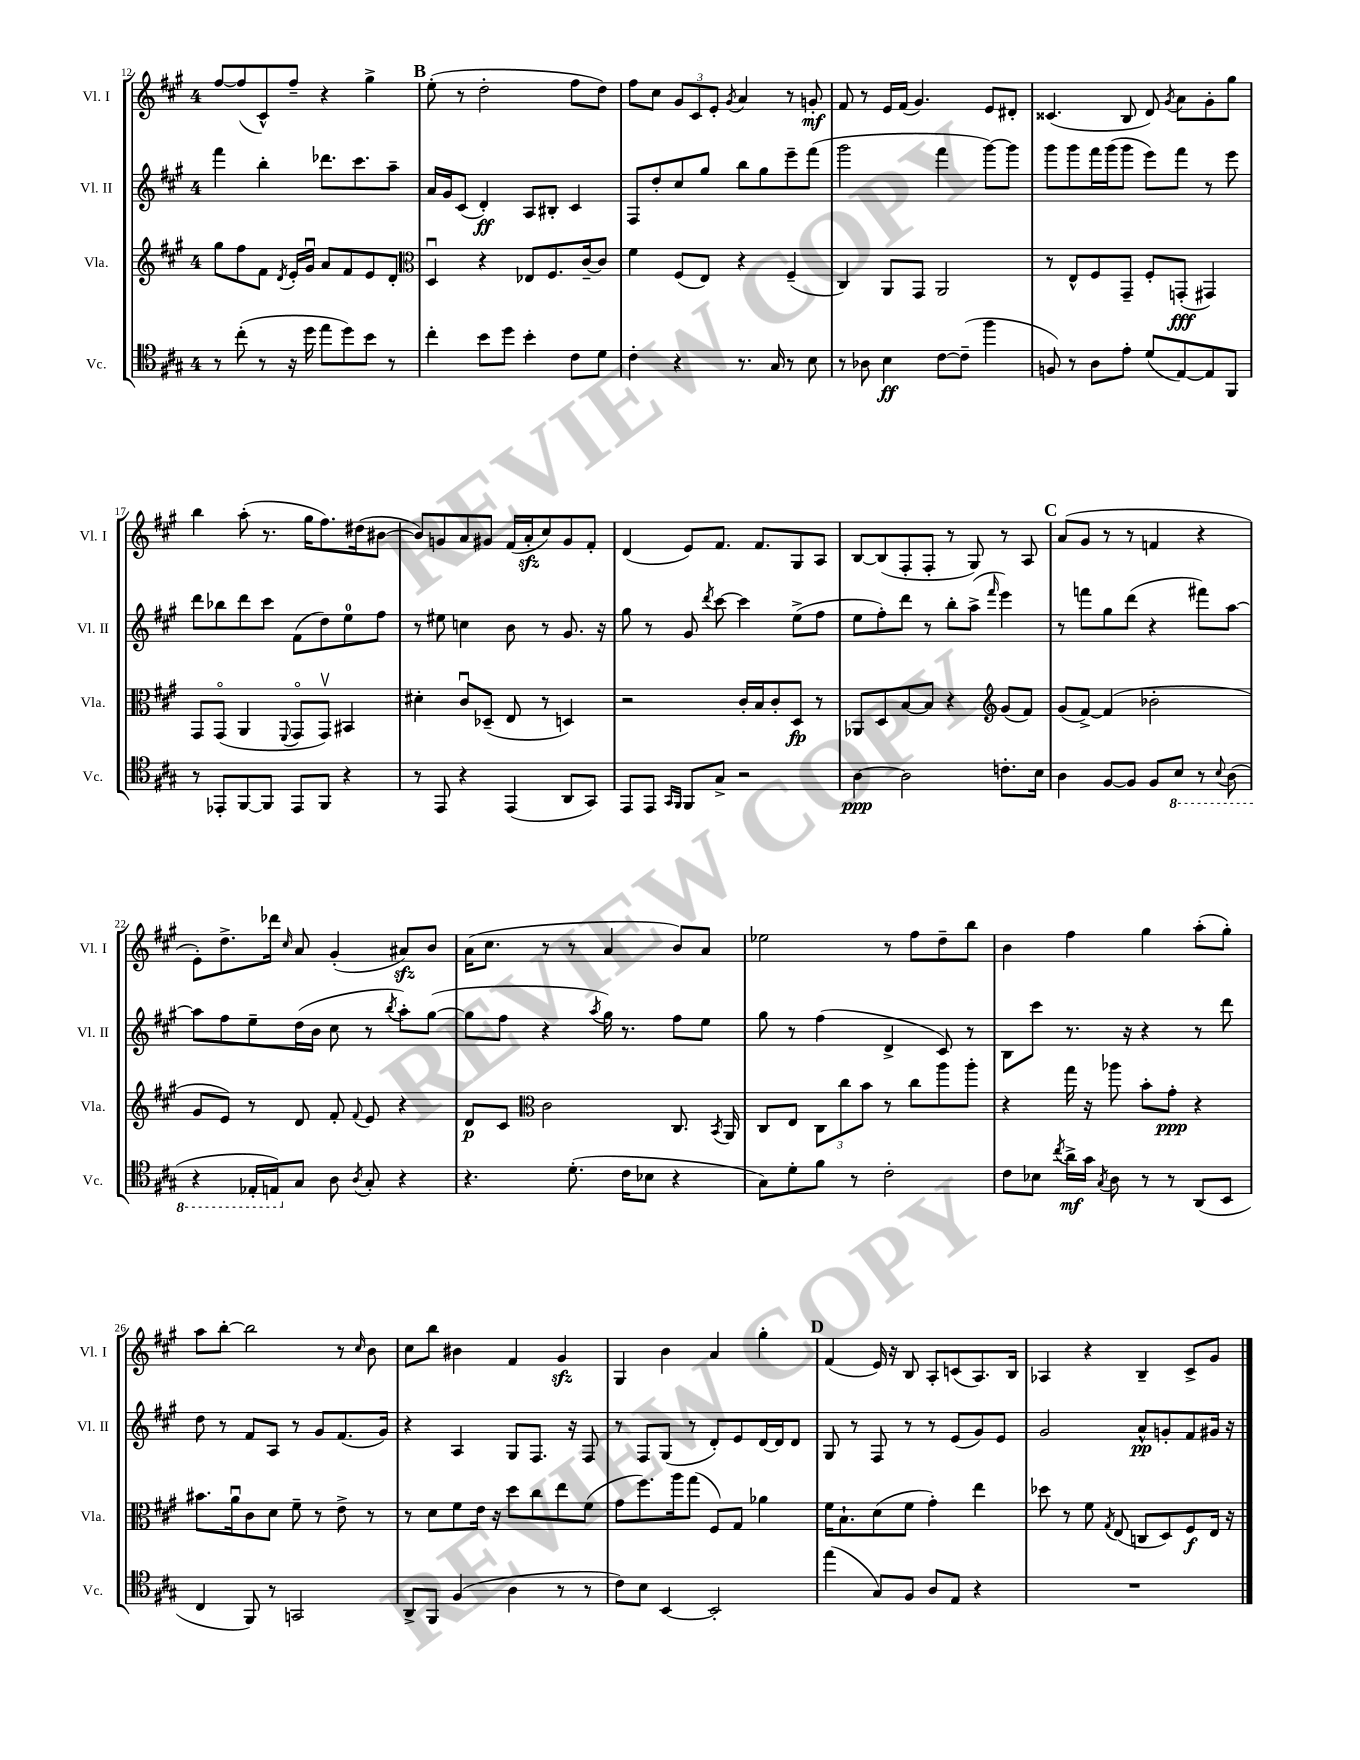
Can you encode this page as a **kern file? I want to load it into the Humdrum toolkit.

**kern	**dynam	**kern	**dynam	**kern	**dynam	**kern	**dynam
*part4	*part4	*part3	*part3	*part2	*part2	*part1	*part1
*staff4	*staff4	*staff3	*staff3	*staff2	*staff2	*staff1	*staff1
*I"Vc.	*	*I"Vla.	*	*I"Vl. II	*	*I"Vl. I	*
*I'Vc.	*	*I'Vla.	*	*I'Vl. II	*	*I'Vl. I	*
*clefC4	*	*clefG2	*	*clefG2	*	*clefG2	*
*k[f#c#g#]	*	*k[f#c#g#]	*	*k[f#c#g#]	*	*k[f#c#g#]	*
*M4/4	*	*M4/4	*	*M4/4	*	*M4/4	*
=12	=12	=12	=12	=12	=12	=12	=12
8r	.	8gg#\L	.	4fff#\	.	[8ff#/L	.
(8cc#'\	.	8ff#\	.	.	.	(8ff#/]	.
8r	.	8f#\J	.	4bb'\	.	8c#^^/)	.
.	.	8qd/	.	.	.	.	.
16r	.	16e'/LL	.	.	.	8ff#~/J	.
16dd\	.	16g#u/JJ	.	.	.	.	.
8ee\L	.	8a/L	.	8.ddd-X\L	.	4r	.
8dd\)	.	8f#/	.	.	.	.	.
.	.	.	.	8.ccc#\	.	.	.
8b\J	.	8e/	.	.	.	4gg#^\	.
8r	.	8d'/J	.	8aa~\J	.	.	.
!!LO:REH:place=s1:t=B
=13	=13	=13	=13	=13	=13	=13	=13
*	*	*clefC3	*	*	*	*	*
4cc#'\	.	4Du/	.	16a/LL	.	(8ee'\	.
.	.	.	.	16g#/J	.	.	.
.	.	.	.	(8c#/J	.	8r	.
8b\L	.	4r	.	4d'/)	ff	2dd'\	.
8dd\J	.	.	.	.	.	.	.
4b'\	.	8E-X/L	.	8A/L	.	.	.
.	.	8.F#/	.	8B#X'/J	.	.	.
8c#\L	.	.	.	4c#/	.	8ff#\L	.
.	.	[16c#~/k	.	.	.	.	.
8d\J	.	8c#/J]	.	.	.	8dd\J)	.
=14	=14	=14	=14	=14	=14	=14	=14
4c#'\	.	4f#\	.	8F#/L	.	8ff#\L	.
.	.	.	.	8dd'/	.	8cc#\J	.
4r	.	(8F#/L	.	8cc#/	.	12g#/L	.
.	.	.	.	.	.	12c#/	.
.	.	8E/J)	.	8gg#/J	.	.	.
.	.	.	.	.	.	12e'/J	.
.	.	.	.	.	.	8qg#/	.
8.r	.	4r	.	8bb\L	.	4a/	.
.	.	.	.	8gg#\	.	.	.
16G#/	.	.	.	.	.	.	.
8r	.	(4F#~/	.	8eee~\	.	8r	.
8B\	.	.	.	(8fff#\J	.	8gn'/	mf
=15	=15	=15	=15	=15	=15	=15	=15
8r	.	4C#/)	.	2ggg#\	.	8f#/	.
8A-X\	.	.	.	.	.	8r	.
4B\	ff	8AA/L	.	.	.	16e/LL	.
.	.	.	.	.	.	(16f#/JJ	.
.	.	8GG#/J	.	.	.	4.g#/)	.
[8c#\L	.	2AA/	.	4fff#\	.	.	.
(8c#~\J]	.	.	.	.	.	.	.
4ff#\	.	.	.	[8ggg#\L)	.	8e/L	.
.	.	.	.	8ggg#\J]	.	8d#X'/J	.
=16	=16	=16	=16	=16	=16	=16	=16
8Fn/)	.	8r	.	8ggg#\L	.	(4.c##X/	.
8r	.	8E^^/L	.	8ggg#\	.	.	.
8A\L	.	8F#/	.	16fff#\L	.	.	.
.	.	.	.	(16ggg#\J	.	.	.
8e'\J	.	8GG#~/J	.	8ggg#\J	.	8B/	.
(8d/L	.	8F#'/L	.	8eee\L)	.	8d/)	.
.	.	.	.	.	.	8qg#/	.
[8E/)	.	(8GGn'/J	fff	8fff#\J	.	8a\L	.
8E/]	.	4GG#X/)	.	8r	.	8g#'\	.
8FF#/J	.	.	.	8eee\	.	8gg#\J	.
!!LO:LB:g=z
=17	=17	=17	=17	=17	=17	=17	=17
8r	.	8GG#/L	.	8ddd\L	.	4bb\	.
8EE-X'/L	.	(8GG#/J	.	8bb-X\	.	.	.
[8FF#/	.	4AA/	.	8ddd\	.	(8aa'\	.
8FF#/J]	.	.	.	8ccc#\J	.	8.r	.
.	.	8qqFF#/	.	.	.	.	.
8EE-/L	.	8GG#/L	.	(8f#\L	.	.	.
.	.	.	.	.	.	16gg#\KL	.
8FF#/J	.	8GG#v/J)	.	8dd\)	.	8.ff#\)	.
4r	.	4BB#X/	.	8ee\	.	.	.
.	.	.	.	.	.	(16dd#X\k	.
.	.	.	.	8ff#\J	.	[8b#X\J	.
=18	=18	=18	=18	=18	=18	=18	=18
8r	.	4d#X'\	.	8r	.	8b#/L])	.
8EE/	.	.	.	8ee#X\	.	8gn/	.
4r	.	8c#u/L	.	4ccn\	.	8a/	.
.	.	(8D-X~/J	.	.	.	8g#X/J	.
(4EE/	.	8E/	.	8b\	.	(16f#/LL	.
.	.	.	.	.	.	16azz'/J	.
.	.	8r	.	8r	.	8cc#/)	.
8AA/L	.	4Dn/)	.	8.g#/	.	8g#/	.
8GG#/J)	.	.	.	.	.	8f#'/J	.
.	.	.	.	16r	.	.	.
=19	=19	=19	=19	=19	=19	=19	=19
8EE/L	.	2r	.	8gg#\	.	(4d/	.
8EE/J	.	.	.	8r	.	.	.
16qqGG#/LL	.	.	.	.	.	.	.
16qqFF#/JJ	.	.	.	.	.	.	.
8FF#/L	.	.	.	8g#/	.	8e/L)	.
.	.	.	.	8qddd/	.	.	.
8G#^/J	.	.	.	[8ccc#\	.	8.f#/J	.
2r	.	16c#'/LL	.	4ccc#\]	.	.	.
.	.	16B/J	.	.	.	8.f#/L	.
.	.	8c#'/	.	.	.	.	.
.	.	8D/J	fp	(8ee^\L	.	8G#/	.
.	.	8r	.	8ff#\J	.	8A/J	.
=20	=20	=20	=20	=20	=20	=20	=20
[4A\	ppp	8AA-X/L	.	8ee\L	.	[8B/L	.
.	.	8D/	.	8ff#'\)	.	(8B/]	.
2A\]	.	[8B/	.	8ddd\J	.	8F#'/	.
.	.	8B/J]	.	8r	.	8F#'/J	.
.	.	4r	.	8bb'\L	.	8r	.
.	.	.	.	(8aa^\J	.	8G#/)	.
*	*	*clefG2	*	*	*	*	*
.	.	.	.	16qqfff#/	.	.	.
8.cn'\L	.	(8g#/L	.	4eee\)	.	8r	.
.	.	8f#/J)	.	.	.	8A/	.
16B\Jk	.	.	.	.	.	.	.
!!LO:REH:place=s1:t=C
=21	=21	=21	=21	=21	=21	=21	=21
4A\	.	(8g#/L	.	8r	.	(8a/L	.
.	.	[8f#^/J)	.	8fffn\L	.	8g#/J	.
[8F#/L	.	(4f#/]	.	8gg#\	.	8r	.
8F#/J]	.	.	.	(8ddd\J	.	8r	.
8F#/L	.	2b-X'\	.	4r	.	4fn/	.
*8ba	*	*	*	*	*	*	*
8BB/J	.	.	.	.	.	.	.
8r	.	.	.	8fff#X\L)	.	4r	.
8qqBB/	.	.	.	.	.	.	.
(8AA\	.	.	.	[8aa\J	.	.	.
!!LO:LB:g=z
=22	=22	=22	=22	=22	=22	=22	=22
4r	.	8g#/L	.	8aa\L]	.	8e'\L)	.
.	.	8e/J)	.	8ff#\	.	8.dd^\	.
16EE-X'/LL	.	8r	.	8ee~\	.	.	.
16EEn/J)	.	.	.	.	.	16ddd-X\Jk	.
.	.	.	.	.	.	16qqcc#/	.
*X8ba	*	*	*	*	*	*	*
8G#/J	.	8d/	.	(16dd\L	.	8a/	.
.	.	.	.	16b\JJ	.	.	.
8A\	.	8f#'/	.	8cc#\	.	(4g#'/	.
8qA/	.	8qqf#/	.	.	.	.	.
8G#'/	.	8e/	.	8r	.	.	.
.	.	.	.	8qbb/	.	.	.
4r	.	4r	.	8aa'\L)	.	8a#Xzz/L)	.
.	.	.	.	([8gg#\J	.	8b/J	.
=23	=23	=23	=23	=23	=23	=23	=23
4.r	.	8d/L	p	8gg#\L]	.	(16a\KL	.
.	.	.	.	.	.	8.cc#\J	.
.	.	8c#/J	.	8ff#\J	.	.	.
*	*	*clefC3	*	*	*	*	*
.	.	2c#\	.	4r	.	8r	.
(8.d'\	.	.	.	.	.	8r	.
.	.	.	.	8qaa/	.	.	.
.	.	.	.	16gg#\)	.	4a/	.
16c#\KL	.	.	.	8.r	.	.	.
8B-X\J	.	.	.	.	.	.	.
4r	.	8.C#/	.	8ff#\L	.	8b/L)	.
.	.	.	.	8ee\J	.	8a/J	.
.	.	8qBB/	.	.	.	.	.
.	.	16AA/	.	.	.	.	.
=24	=24	=24	=24	=24	=24	=24	=24
8G#\L)	.	8C#/L	.	8gg#\	.	2ee-X\	.
8d'\	.	8E/J	.	8r	.	.	.
8f#\J	.	12C#\L	.	(4ff#\	.	.	.
.	.	12cc#\	.	.	.	.	.
8r	.	.	.	.	.	.	.
.	.	12b\J	.	.	.	.	.
2c#'\	.	8r	.	4d^/	.	8r	.
.	.	8cc#\L	.	.	.	8ff#\L	.
.	.	8aa\	.	8c#/)	.	8dd~\	.
.	.	8aa'\J	.	8r	.	8bb\J	.
=25	=25	=25	=25	=25	=25	=25	=25
8c#\L	.	4r	.	8B\L	.	4b\	.
8B-X\J	.	.	.	8ccc#\J	.	.	.
8qcc#/	.	.	.	.	.	.	.
16a^\LL	mf	16gg#\	.	8.r	.	4ff#\	.
16g#\JJ	.	16r	.	.	.	.	.
8qG#/	.	.	.	.	.	.	.
8A\	.	8aa-X\	.	.	.	.	.
.	.	.	.	16r	.	.	.
8r	.	8b'\L	.	4r	.	4gg#\	.
8r	.	8g#'\J	ppp	.	.	.	.
(8AA/L	.	4r	.	8r	.	(8aa'\L	.
8BB/J	.	.	.	8ddd\	.	8gg#'\J)	.
!!LO:LB:g=z
=26	=26	=26	=26	=26	=26	=26	=26
4C#/	.	8.b#X\L	.	8dd\	.	8aa\L	.
.	.	.	.	8r	.	[8bb'\J	.
.	.	16au\k	.	.	.	.	.
8FF#/)	.	8c#\	.	8f#/L	.	2bb\]	.
8r	.	8d\J	.	8A/J	.	.	.
2GGn/	.	8f#~\	.	8r	.	.	.
.	.	8r	.	8g#/L	.	.	.
.	.	8e^\	.	(8.f#/	.	8r	.
.	.	.	.	.	.	16qqcc#/	.
.	.	8r	.	.	.	8b\	.
.	.	.	.	16g#/Jk)	.	.	.
=27	=27	=27	=27	=27	=27	=27	=27
8AA^/L	.	8r	.	4r	.	8cc#\L	.
8FF#/J	.	8d\L	.	.	.	8bb\J	.
(4F#/	.	8f#\	.	4A/	.	4b#X\	.
.	.	16e\Jk	.	.	.	.	.
.	.	16r	.	.	.	.	.
4A\	.	8dd\L	.	8G#/L	.	4f#/	.
.	.	8cc#\	.	8.F#/J	.	.	.
8r	.	8ee\	.	.	.	4g#zz/	.
.	.	.	.	16r	.	.	.
8r	.	(8f#\J	.	8F#/	.	.	.
=28	=28	=28	=28	=28	=28	=28	=28
8c#\L)	.	8g#\L	.	8r	.	4G#/	.
8B\J	.	8.ff#\)	.	8F#/L	.	.	.
[4BB/	.	.	.	(8G#/J	.	4b\	.
.	.	16aa\k	.	.	.	.	.
.	.	(8gg#\J	.	8r	.	.	.
2BB'/]	.	8F#/L)	.	8d'/L)	.	4a/	.
.	.	8G#/J	.	8e/	.	.	.
.	.	4a-X\	.	[16d/L	.	4gg#'\	.
.	.	.	.	16d/J]	.	.	.
.	.	.	.	8d/J	.	.	.
!!LO:REH:place=s1:t=D
=29	=29	=29	=29	=29	=29	=29	=29
(4ee\	.	16f#\KL	.	8G#/	.	(4f#/	.
.	.	8.B`\	.	.	.	.	.
.	.	.	.	8r	.	.	.
8G#/L)	.	(8d\	.	8F#/	.	16e/)	.
.	.	.	.	.	.	16r	.
8F#/J	.	8f#\J	.	8r	.	8B/	.
8A/L	.	4g#'\)	.	8r	.	8A'/L	.
8E/J	.	.	.	(8e/L	.	(8cn/	.
4r	.	4ee\	.	8g#/)	.	8.A/)	.
.	.	.	.	8e/J	.	.	.
.	.	.	.	.	.	16B/Jk	.
=30	=30	=30	=30	=30	=30	=30	=30
1r	.	8dd-X\	.	2g#/	.	4A-X/	.
.	.	8r	.	.	.	.	.
.	.	8f#\	.	.	.	4r	.
.	.	8qG#/	.	.	.	.	.
.	.	(8E/	.	.	.	.	.
.	.	8Cn/L	.	8a^^/L	pp	4B~/	.
.	.	8D/)	.	8gn'/	.	.	.
.	.	8F#/	f	8f#/	.	8c#^/L	.
.	.	16E/Jk	.	16g#X/Jk	.	8g#/J	.
.	.	16r	.	16r	.	.	.
==	==	==	==	==	==	==	==
*-	*-	*-	*-	*-	*-	*-	*-
